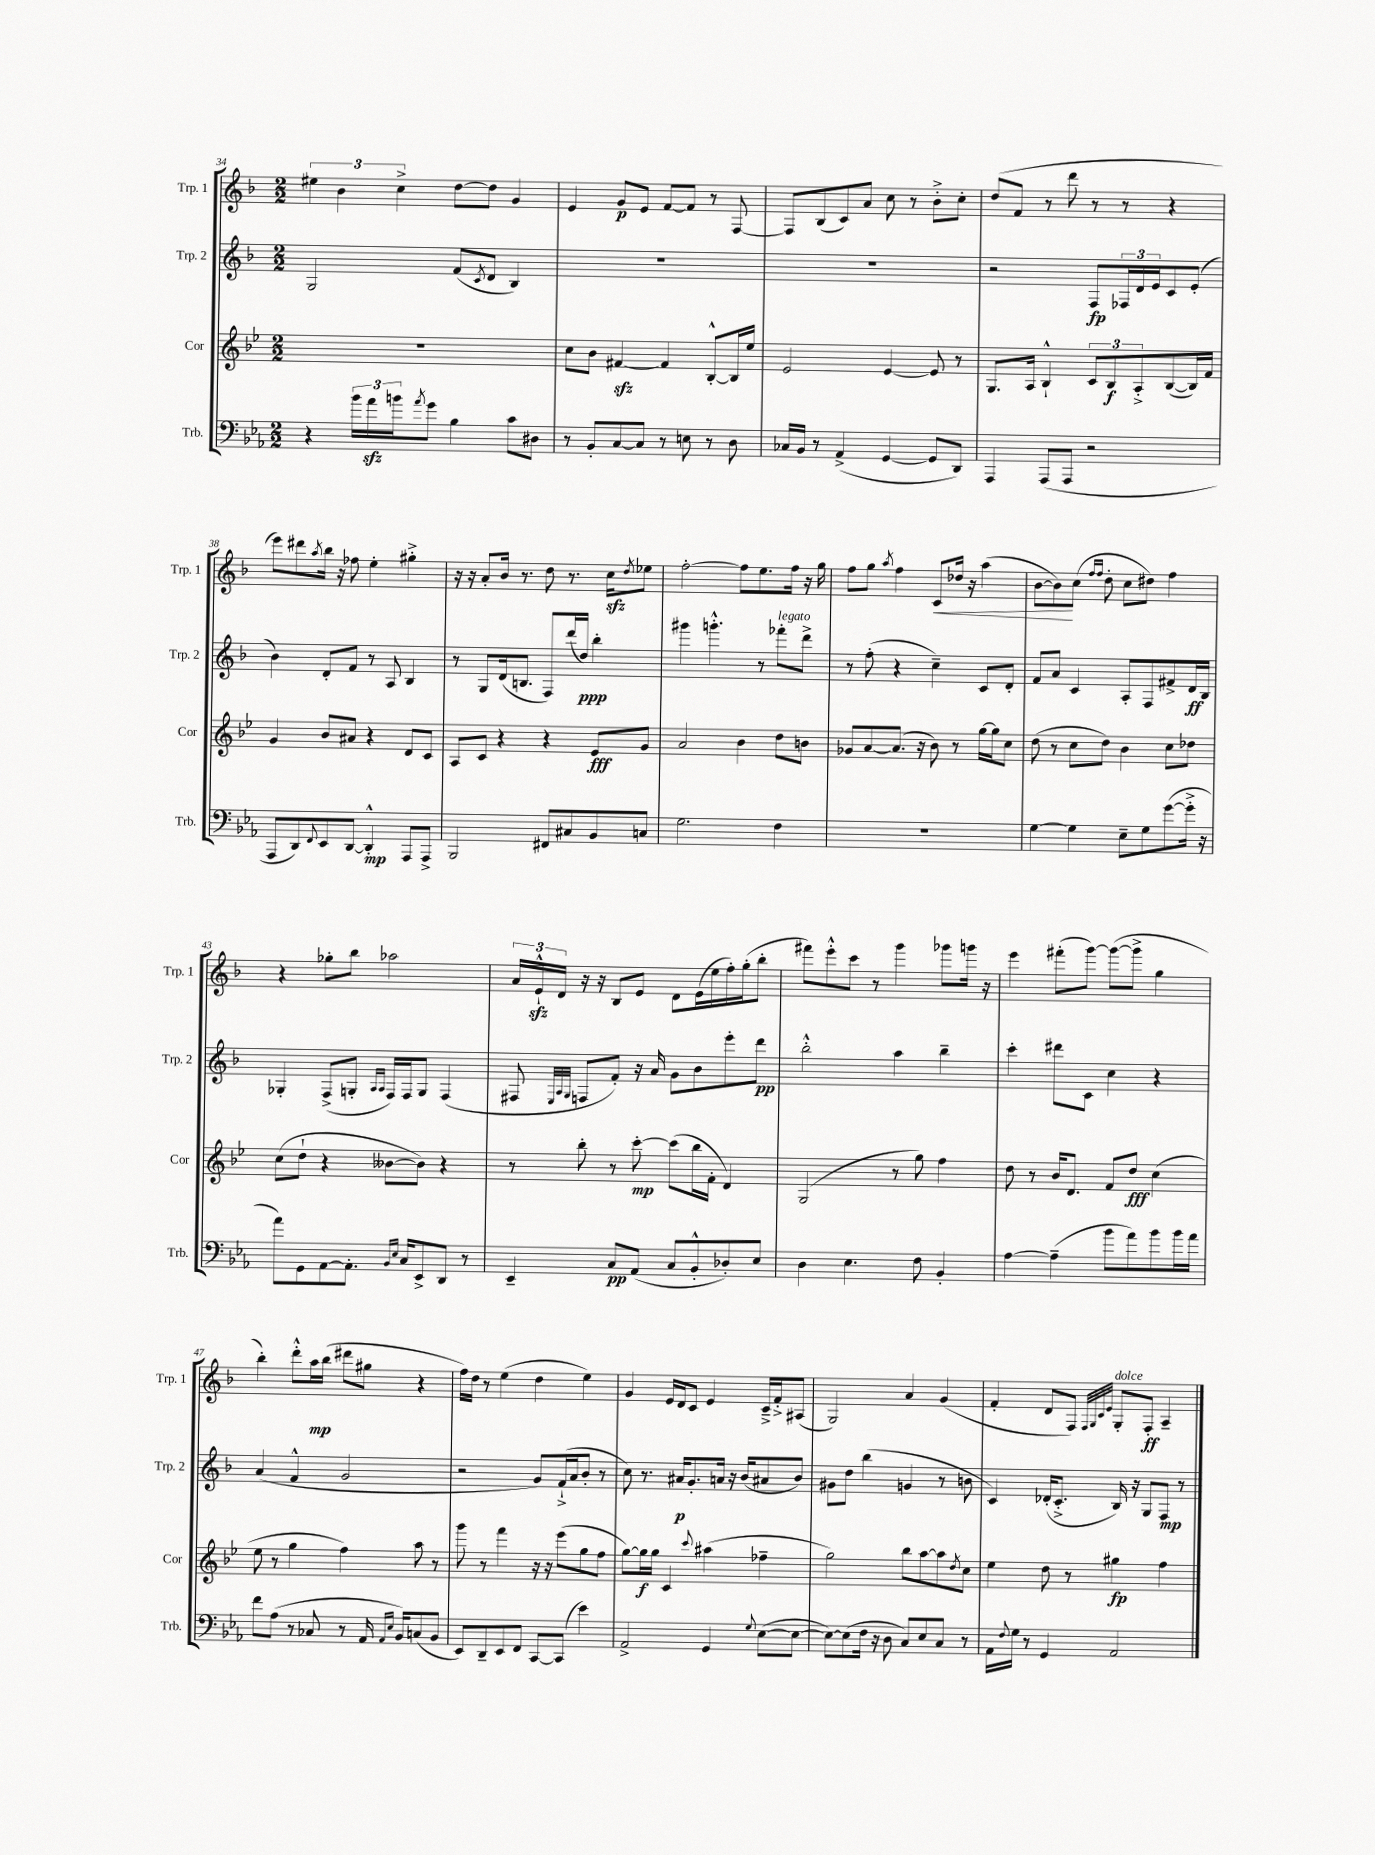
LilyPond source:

<<
\new StaffGroup <<
\new Staff = "s0" \with { instrumentName = "Trp. 1" shortInstrumentName = "Trp. 1" } {
    \clef treble \key f \major \numericTimeSignature \time 2/2
    \tuplet 3/2 { eis''4 bes'4 c''4-> } d''8~ d''8 g'4 |
    e'4 g'8\p e'8 f'8~ f'8 r8 f8~ |
    f8 bes8( c'8) a'8 c''8 r8 bes'8-.-> c''8-. |
    d''8( f'8 r8 d'''8 r8 r8 r4 |
    e'''8) dis'''8 \acciaccatura { a''8 } bes''16 r16 fes''8 e''4-. gis''4-.-> |
    r16 r16 a'8-. bes'16 r8. d''8 r8. c''16\sfz \acciaccatura { d''8 } ees''8 |
    f''2~-. f''8 e''8. f''16 r16 g''16 |
    f''8 g''8 \acciaccatura { a''8 } f''4 c'8\< des''16 r16 a''4( |
    bes'8~ bes'8\!) c''8( \grace { f''16 f''16 } d''8-. c''8 dis''8) f''4 |
    r4 ges''8-. bes''8 aes''2 |
    \tuplet 3/2 { a'16 e'16-!-^\sfz d'16 } r16 r16 bes8 e'8 d'8 e'16( e''16 f''16-.) g''16-.( bes''8-. |
    fis'''8) e'''8-.-^ c'''8 r8 g'''4 ges'''8 g'''16 r16 |
    e'''4 fis'''8-.( g'''8~) g'''8~( g'''8-> g''4 |
    bes''4-.) d'''8-.-^ a''16\mp bes''16( dis'''8 gis''8 r4 |
    f''16) d''16 r8 e''4( d''4 e''4) |
    g'4 e'16 d'16 c'8 e'4 c'16---> f'16-.-> ais8( |
    g2) a'4 g'4( |
    f'4-. d'8 f8) \grace { f32 g32 c'32 e'32 } g8-.^\markup { \italic "dolce" } f8-.\ff a4-- \bar "|." |
}
\new Staff = "s1" \with { instrumentName = "Trp. 2" shortInstrumentName = "Trp. 2" } {
    \clef treble \key f \major \numericTimeSignature \time 2/2
    g2 f'8( \acciaccatura { c'8 } d'8 bes4) |
    R1 |
    R1 |
    r2 f8\fp \tuplet 3/2 { fes16 d'16 e'16 } c'8 e'8-.( |
    bes'4) d'8-. f'8 r8 a8 bes4 |
    r8 g8 d'16( b8. f8) d'''16( d''16\ppp) bes''4-. |
    gis'''4 g'''4.-.-^ r8 fes'''8-.^\markup { \italic "legato" } d'''8-> |
    r8 f''8-.( r4 c''4--) c'8 d'8-. |
    f'8 a'8 c'4 a8-. f8 fis'8-> d'16\ff bes16 |
    ges4-. f8->( g8-. \grace { a16 a16 } f16) f16 g8 f4( |
    fis8 \grace { e32 a32 g32 } f8 f'8-.) r16 a'16 g'8 bes'8 e'''8-. d'''8\pp |
    bes''2-.-^ a''4 bes''4-- |
    c'''4-. dis'''8 c'8 c''4 r4 |
    a'4( f'4-^ g'2 |
    r2 g'8) f'16-!->( a'16 bes'8-. r8 |
    c''8) r8. ais'16\p g'8.-. a'16 r16 bes'16( ais'8 bes'8) |
    gis'8 d''8 bes''4( g'4 r8 b'8 |
    c'4) des'16-.( c'8.-.-> bes16) r16 g8 f8\mp r8 \bar "|." |
}
\new Staff = "s2" \with { instrumentName = "Cor" shortInstrumentName = "Cor" } {
    \clef treble \key bes \major \numericTimeSignature \time 2/2
    R1 |
    c''8 bes'8 fis'4~\sfz fis'4 bes8~-.-^ bes16 ees''16 |
    ees'2 ees'4~ ees'8 r8 |
    g8. a16 bes4-!-^ \tuplet 3/2 { c'8 bes8\f a8-.-> } bes8~( bes16) f'16 |
    g'4 bes'8 ais'8 r4 d'8 c'8 |
    a8 c'8 r4 r4 ees'8\fff g'8 |
    a'2 bes'4 d''8 b'8 |
    ges'8 a'8~ a'8.( r16 bes'8) r8 g''16~ g''16 c''8 |
    d''8( r8 c''8 d''8) bes'4 c''8 des''8 |
    c''8( d''8-! r4 beses'8~ beses'8) r4 |
    r8 bes''8-. r8 c'''8~-.\mp c'''8( bes''16 f'16-. d'4) |
    g2( r8 g''8) f''4 |
    d''8 r8 bes'16 d'8. f'8 d''8\fff c''4( |
    ees''8 r8 g''4 f''4) a''8 r8 |
    g'''8 r8 f'''4 r16 r16 ees'''8( g''8 f''8 |
    g''8~) g''16\f g''16 c'4 \appoggiatura { c'''8 } ais''4( fes''4-- |
    g''2) bes''8 a''8~ a''8 \acciaccatura { d''8 } c''8 |
    ees''4 d''8 r8 gis''4\fp f''4 \bar "|." |
}
\new Staff = "s3" \with { instrumentName = "Trb." shortInstrumentName = "Trb." } {
    \clef bass \key ees \major \numericTimeSignature \time 2/2
    r4 \tuplet 3/2 { bes'16 aes'16\sfz b'16 } \acciaccatura { aes'8 } g'8 bes4 c'8 dis8 |
    r8 bes,8-. c8~ c8 r8 e8 r8 d8 |
    ces16 bes,16 r8 aes,4->( g,4~ g,8 d,8) |
    aes,,4 aes,,8( aes,,8 r2 |
    aes,,8 d,8) \appoggiatura { f,8 } ees,8 d,8~ d,4-.-^\mp aes,,8 aes,,8-> |
    bes,,2 fis,8 cis8 bes,8 c8 |
    g2. f4 |
    R1 |
    g4~ g4 ees8-- g8 g'8~( g'16-.-> r16 |
    aes'8) g,8 aes,8~ aes,8.-. \grace { bes,16 ees16 } c16 ees,8-> d,8 r8 |
    ees,4-- c8\pp aes,8( c8 bes,8-.-^ des8-.) ees8 |
    d4 ees4. f8 bes,4-. |
    aes4~ aes4--( bes'8 aes'8) bes'8 bes'16 aes'16 |
    f'8 aes8( r8 ces8 r8 aes,16 \grace { aes,16 ees16 } bes,16) c8( bes,8 |
    ees,8) d,8-- ees,8 f,8 c,8~ c,8( ees'4) |
    aes,2-> g,4 \appoggiatura { g8 } ees8~( ees8~ |
    ees8~) ees8( f16 r16 d8 c8) ees8 c8 r8 |
    aes,16 \appoggiatura { f8 } g16 r8 g,4 aes,2 \bar "|." |
}
>>
>>
\layout { \context { \Score currentBarNumber = #34 } }
